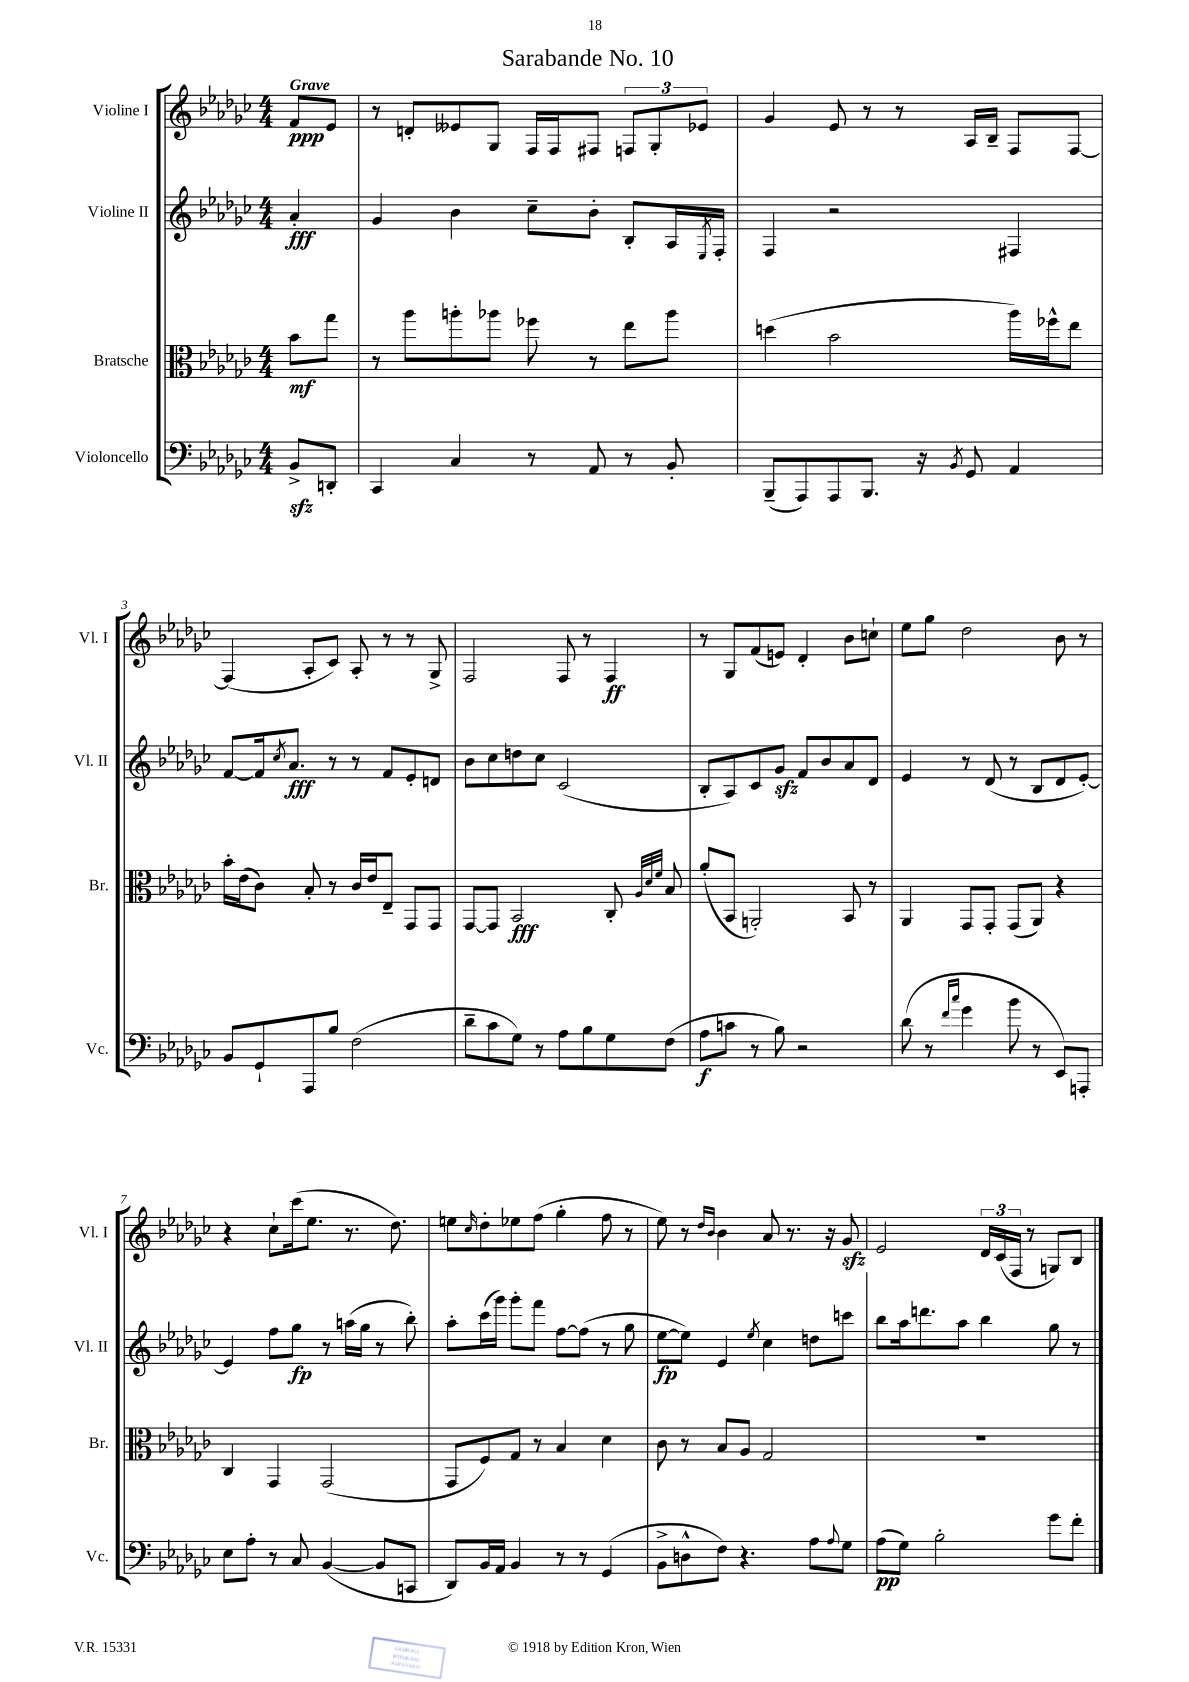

**kern	**dynam	**kern	**dynam	**kern	**dynam	**kern	**dynam
*part4	*part4	*part3	*part3	*part2	*part2	*part1	*part1
*staff4	*staff4	*staff3	*staff3	*staff2	*staff2	*staff1	*staff1
*I"Violoncello	*	*I"Bratsche	*	*I"Violine II	*	*I"Violine I	*
*I'Vc.	*	*I'Br.	*	*I'Vl. II	*	*I'Vl. I	*
*clefF4	*	*clefC3	*	*clefG2	*	*clefG2	*
*k[b-e-a-d-g-c-]	*	*k[b-e-a-d-g-c-]	*	*k[b-e-a-d-g-c-]	*	*k[b-e-a-d-g-c-]	*
*M4/4	*	*M4/4	*	*M4/4	*	*M4/4	*
=	=	=	=	=	=	=	=
!	!	!	!	!	!	!LO:TX:a:B:t=Grave	!
8BB-zz^/L	.	8b-\L	mf	4a-'/	fff	8f/L	ppp
8DDn'/J	.	8gg-\J	.	.	.	8e-/J	.
=1	=1	=1	=1	=1	=1	=1	=1
4CC-/	.	8r	.	4g-/	.	8r	.
.	.	8aa-\L	.	.	.	8dn'/L	.
4C-/	.	8aan'\	.	4b-\	.	8e--X/	.
.	.	8aa-X\J	.	.	.	8G-/J	.
8r	.	8ff-X\	.	8cc-~\L	.	16F/LL	.
.	.	.	.	.	.	16F/J	.
8AA-/	.	8r	.	8b-'\J	.	8F#X/J	.
8r	.	8ee-\L	.	8B-'/L	.	12Fn/L	.
.	.	.	.	.	.	12G-'/	.
8BB-'/	.	8aa-\J	.	16A-/L	.	.	.
.	.	.	.	.	.	12e-X/J	.
.	.	.	.	8qE-/	.	.	.
.	.	.	.	16F'/JJ	.	.	.
=2	=2	=2	=2	=2	=2	=2	=2
(8BBB-~/L	.	(4ddn\	.	4F/	.	4g-/	.
8AAA-/)	.	.	.	.	.	.	.
8AAA-/	.	2b-\	.	2r	.	8e-/	.
8.BBB-/J	.	.	.	.	.	8r	.
.	.	.	.	.	.	8r	.
16r	.	.	.	.	.	.	.
8qBB-/	.	.	.	.	.	.	.
8GG-/	.	.	.	.	.	16A-/LL	.
.	.	.	.	.	.	16B-~/JJ	.
4AA-/	.	16aa-\LL)	.	4F#X/	.	8F/L	.
.	.	16ff-X^^\J	.	.	.	.	.
.	.	8ee-\J	.	.	.	[8F/J	.
!!LO:LB:g=z
=3	=3	=3	=3	=3	=3	=3	=3
8BB-/L	.	16b-'\LL	.	[8f/L	.	(4F/]	.
.	.	(16e-\J	.	.	.	.	.
8GG-`/	.	8c-\J)	.	16f/k]	.	.	.
.	.	.	.	8qcc-/	.	.	.
.	.	.	.	8.a-/J	fff	.	.
8AAA-/	.	8B-'/	.	.	.	8A-'/L	.
8B-/J	.	8r	.	8r	.	8c-/J)	.
(2F\	.	16c-/LL	.	8r	.	8A-'/	.
.	.	16e-/J	.	.	.	.	.
.	.	8E-~/J	.	8f/L	.	8r	.
.	.	8GG-/L	.	8e-'/	.	8r	.
.	.	8GG-/J	.	8dn/J	.	8G-^/	.
=4	=4	=4	=4	=4	=4	=4	=4
8d-~\L	.	[8GG-/L	.	8b-\L	.	2F/	.
8c-\	.	8GG-/J]	.	8cc-\	.	.	.
8G-\J)	.	2BB-/	fff	8ddn\	.	.	.
8r	.	.	.	8cc-\J	.	.	.
8A-\L	.	.	.	(2c-/	.	8F/	.
8B-\	.	.	.	.	.	8r	.
8G-\	.	8C-'/	.	.	.	4F/	ff
.	.	32qqA-/LLL	.	.	.	.	.
.	.	32qqd-/	.	.	.	.	.
.	.	32qqf/JJJ	.	.	.	.	.
(8F\J	.	8B-/	.	.	.	.	.
=5	=5	=5	=5	=5	=5	=5	=5
8A-\L	f	(8a-'/L	.	8B-'/L	.	8r	.
8cn\J	.	8BB-/J	.	8A-/)	.	8G-/L	.
8r	.	2AAn'/)	.	8c-/	.	(8f/	.
8B-\)	.	.	.	8g-zz/J	.	8en/J)	.
2r	.	.	.	8f/L	.	4d-'/	.
.	.	.	.	8b-/	.	.	.
.	.	8BB-/	.	8a-/	.	8b-\L	.
.	.	8r	.	8d-/J	.	8ccn`\J	.
=6	=6	=6	=6	=6	=6	=6	=6
(8d-\	.	4AA-/	.	4e-/	.	8ee-\L	.
8r	.	.	.	.	.	8gg-\J	.
16qqf/LL	.	.	.	.	.	.	.
16qqcc-/JJ	.	.	.	.	.	.	.
4g-\	.	8GG-/L	.	8r	.	2dd-\	.
.	.	8GG-'/J	.	(8d-/	.	.	.
8b-\	.	(8GG-/L	.	8r	.	.	.
8r	.	8AA-/J)	.	8B-/L	.	.	.
8EE-/L)	.	4r	.	8d-/	.	8b-\	.
8AAAn'/J	.	.	.	[8e-'/J)	.	8r	.
!!LO:LB:g=z
=7	=7	=7	=7	=7	=7	=7	=7
8E-\L	.	4C-/	.	4e-/]	.	4r	.
8A-'\J	.	.	.	.	.	.	.
8r	.	4GG-/	.	8ff\L	.	8cc-`\L	.
8C-/	.	.	.	8gg-\J	fp	(16ccc-\k	.
.	.	.	.	.	.	8.ee-\J	.
([4BB-/	.	(2GG-/	.	8r	.	.	.
.	.	.	.	(16aan\LL	.	8.r	.
.	.	.	.	16gg-\JJ	.	.	.
8BB-/L]	.	.	.	8r	.	.	.
.	.	.	.	.	.	8.dd-\)	.
8CCn/J	.	.	.	8bb-'\)	.	.	.
=8	=8	=8	=8	=8	=8	=8	=8
8DD-/L)	.	8GG-/L	.	8aa-'\L	.	8een\L	.
.	.	.	.	.	.	16qqcc-/	.
16BB-/L	.	8F/)	.	(16ccc-\L	.	8dd-'\	.
16AA-/JJ	.	.	.	16ggg-\JJ)	.	.	.
4BB-/	.	8G-/J	.	8ggg-'\L	.	8ee-X\	.
.	.	8r	.	8fff\J	.	(8ff\J	.
8r	.	4B-/	.	[8ff\L	.	4gg-'\	.
8r	.	.	.	(8ff\J]	.	.	.
(4GG-/	.	4d-\	.	8r	.	8ff\	.
.	.	.	.	8gg-\	.	8r	.
=9	=9	=9	=9	=9	=9	=9	=9
8BB-^\L	.	8c-\	.	[8ee-\L	fp	8ee-\)	.
8Dn^^\	.	8r	.	8ee-\J])	.	8r	.
.	.	.	.	.	.	16qqdd-/LL	.
.	.	.	.	.	.	16qqb-/JJ	.
8F\J)	.	8B-/L	.	4e-/	.	4b-\	.
4.r	.	8A-/J	.	.	.	.	.
.	.	.	.	8qee-/	.	.	.
.	.	2G-/	.	4cc-\	.	8a-/	.
.	.	.	.	.	.	8.r	.
8A-\L	.	.	.	8ddn\L	.	.	.
.	.	.	.	.	.	16r	.
8qqA-/	.	.	.	.	.	.	.
8G-\J	.	.	.	8cccn\J	.	8g-zz/	.
=10	=10	=10	=10	=10	=10	=10	=10
(8A-\L	pp	1r	.	8bb-\L	.	2e-/	.
8G-\J)	.	.	.	16aa-\k	.	.	.
.	.	.	.	8.dddn\	.	.	.
2B-'\	.	.	.	.	.	.	.
.	.	.	.	8aa-\J	.	.	.
.	.	.	.	4bb-\	.	24d-/LL	.
.	.	.	.	.	.	(24c-/	.
.	.	.	.	.	.	24F/JJ	.
.	.	.	.	.	.	8r	.
8g-\L	.	.	.	8gg-\	.	8Gn/L)	.
8f'\J	.	.	.	8r	.	8B-/J	.
==	==	==	==	==	==	==	==
*-	*-	*-	*-	*-	*-	*-	*-
